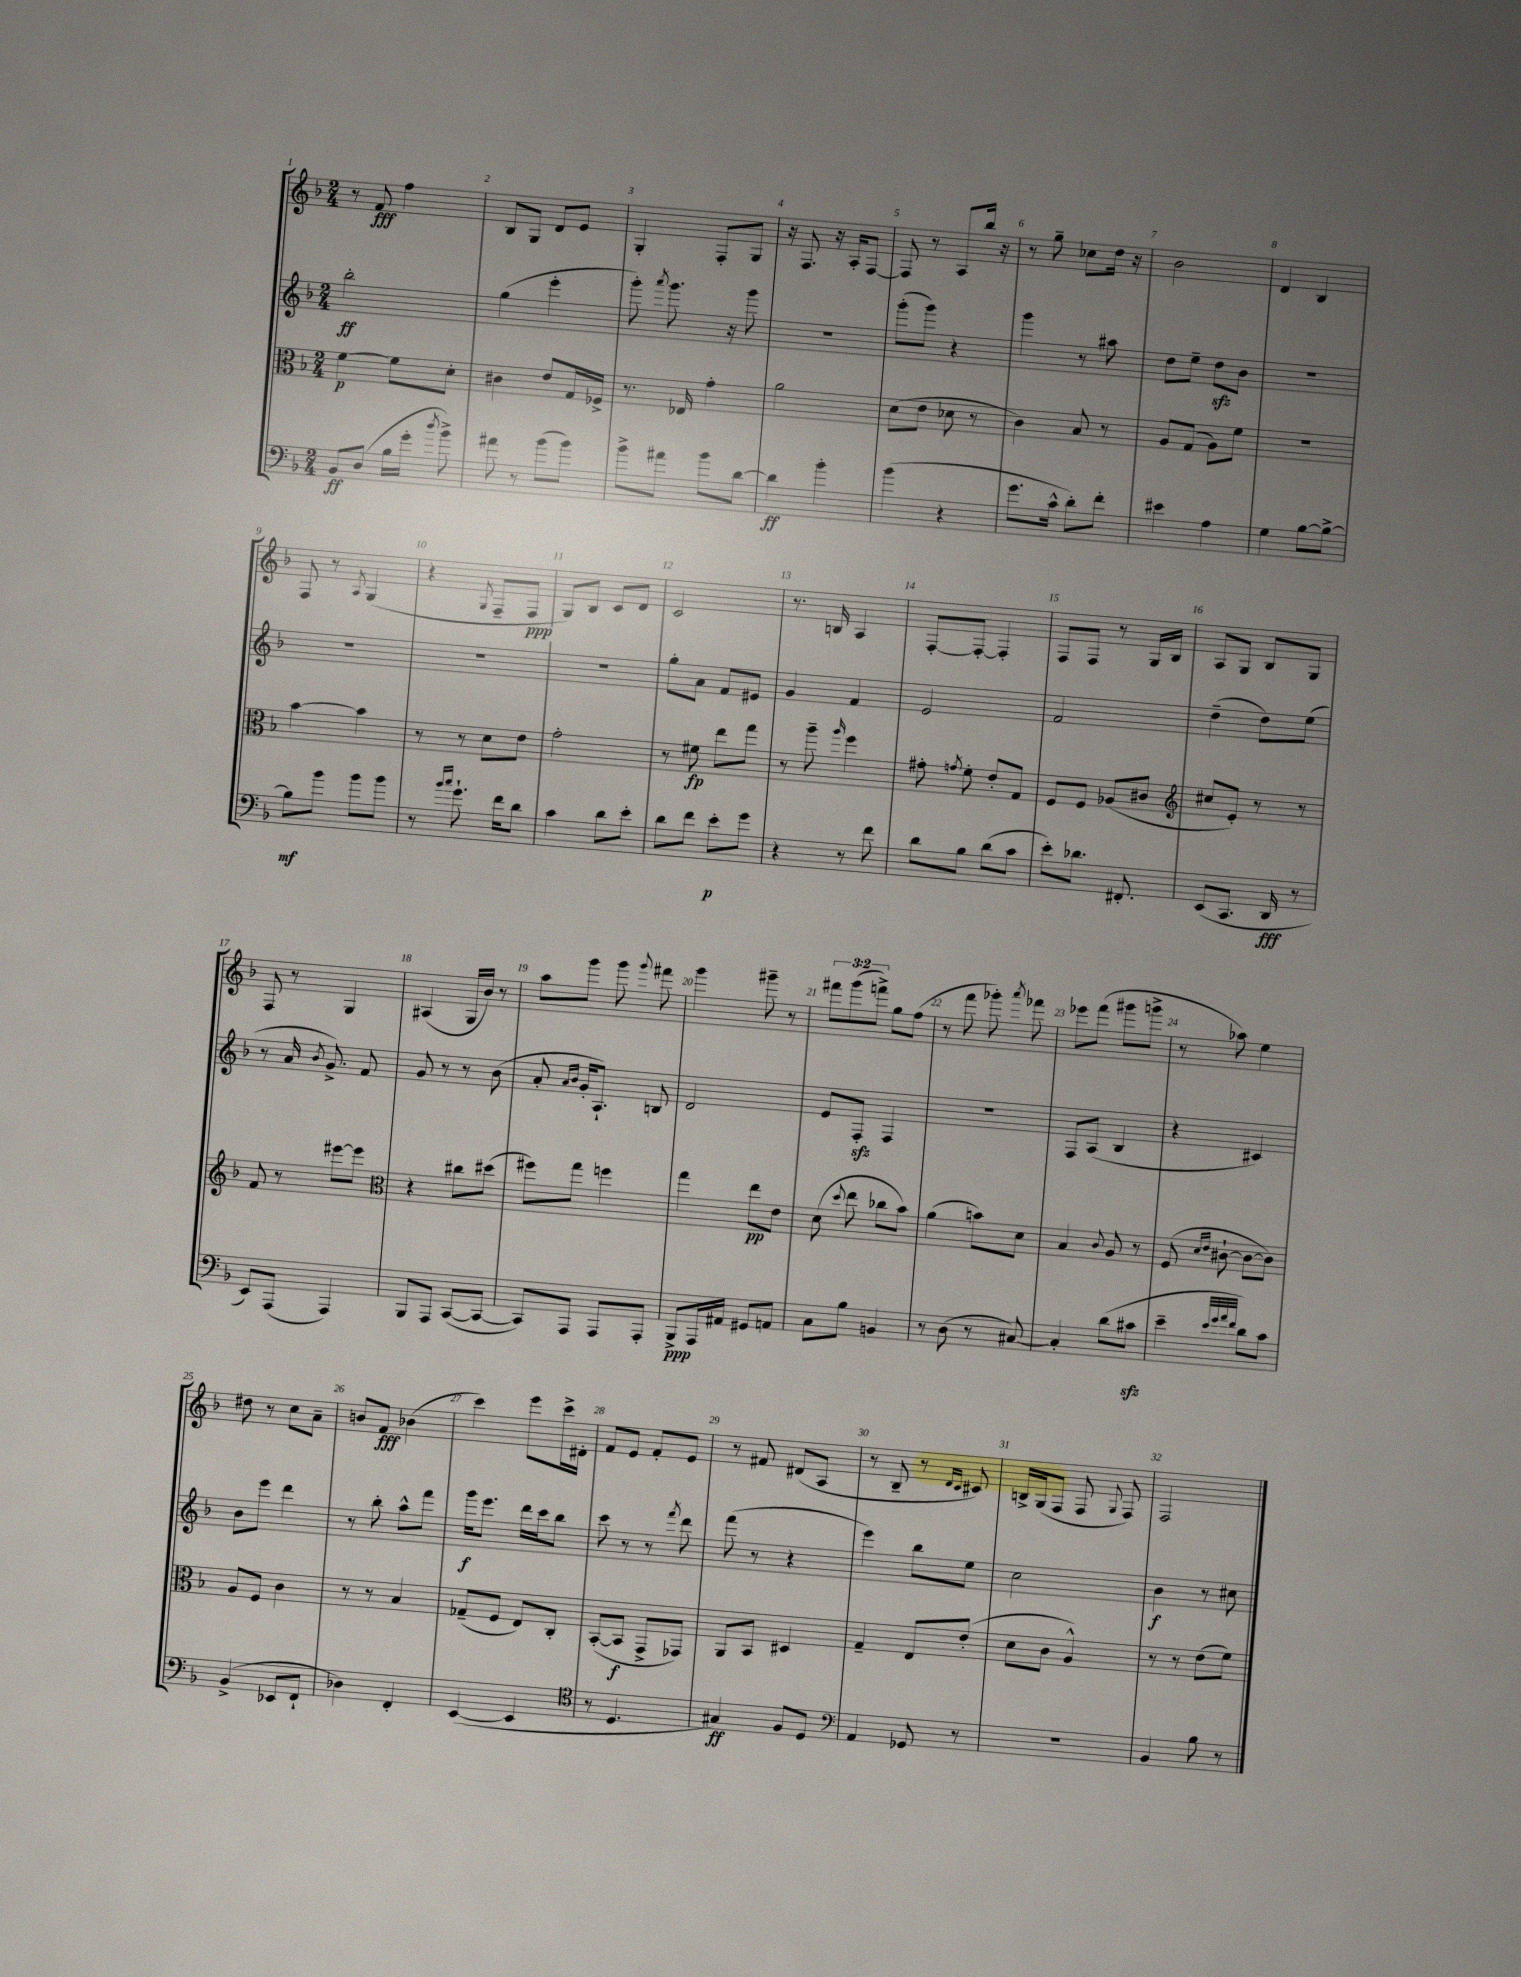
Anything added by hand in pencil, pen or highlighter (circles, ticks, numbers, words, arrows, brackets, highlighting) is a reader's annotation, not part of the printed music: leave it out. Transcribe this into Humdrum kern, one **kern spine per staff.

**kern	**kern	**kern	**kern
*staff4	*staff3	*staff2	*staff1
*clefF4	*clefC3	*clefG2	*clefG2
*k[b-]	*k[b-]	*k[b-]	*k[b-]
*M2/4	*M2/4	*M2/4	*M2/4
8BB-	[4f	2bb-'	8r
(8D	.	.	8f
16B-	8f]	.	4ff
16g'	.	.	.
8qdd	.	.	.
8b-^)	8d'	.	.
=	=	=	=
8a#	4c#	(4gg	8B-
8r	.	.	8G
(8b-	8e	4eee'	8d
8b-)	16G	.	8e
.	16F-^	.	.
=	=	=	=
8b-^	8.r	8ggg')	4G'
.	.	8qaaa	.
8a#	.	8.ggg	.
.	16E-	.	.
8b-	4g'	.	8F'
.	.	16r	.
[8d	.	8ggg	8G
=	=	=	=
4d]	2a	2r	16r
.	.	.	8.F
4b-'	.	.	16r
.	.	.	16A'
.	.	.	[8F
=	=	=	=
(4b-	(8d	(8ggg'	8F]
.	8e	8ggg)	8r
4r	8d-	4r	8A
.	8r	.	16bb-
.	.	.	16r
=	=	=	=
8.g	4c)	4ggg	8r
.	.	.	8gg~
16c^^	.	.	.
8d')	8B-	8r	8cc-
8f'	8r	8aa#	16dd
.	.	.	16r
=	=	=	=
4e#	8A	8dd	2b-
.	(8G	8ee~	.
4A	8A)	8dd	.
.	8f	8b-	.
=	=	=	=
4G	2r	2r	4d
[8B-	.	.	4B-
8B-^_	.	.	.
=	=	=	=
8B-]	[4b-	2r	8F
8b-	.	.	8r
.	.	.	8qA
8b-	4b-]	.	(4G
8b-	.	.	.
=	=	=	=
8r	8r	2r	4r
16qqb-	.	.	.
16qqcc	.	.	.
8.g`	8r	.	.
.	.	.	8qG
.	8d	.	8F~
16f	.	.	.
8d	8e	.	8F
=	=	=	=
4c	2g'	2r	8G)
.	.	.	8B-
8d	.	.	8c
8e'	.	.	8d
=	=	=	=
8d	8r	8gg'	2c
8f	8f#	8a	.
8e'	8ee	8f	.
8g	8gg	8e#	.
=	=	=	=
4r	8r	4g	8.r
.	8aa~	.	.
.	.	.	16B
.	16qqaa	.	.
8r	4ff	4f	4A
8f	.	.	.
=	=	=	=
8d	8g#'	2e	[8F'
.	8qg	.	.
8B-	8f'	.	8F'_
(8d	8e'	.	4F']
8c	8G	.	.
=	=	=	=
8e')	8F	2f	8F
8.d-	8F	.	8F
.	(8A-	.	8r
8.FF#'	.	.	.
.	8c#	.	16G
.	.	.	16B-
=	=	=	=
*	*clefG2	*	*
(8EE	8cc#	(4dd~	8A
8.CC	8e')	.	8G
.	8r	8dd)	8B-
16DD	.	.	.
8r	8r	(8ee	8G
=	=	=	=
8EE)	8f	8r	8F
(8AAA	8r	16a	8r
.	.	8qb-	.
.	.	8.g^)	.
4AAA)	[8eee#	.	4G
.	8eee#]	8f	.
=	=	=	=
*	*clefC3	*	*
8BBB-	4r	8g	(4A#
8AAA	.	8r	.
([8CC	8cc#	8r	16G
.	.	.	16b-)
8CC_	(8dd#	(8b-	8r
=	=	=	=
8CC])	8ff#)	8a'	8aa
.	.	16qqa	.
.	.	16qqb-	.
8AAA	8gg	16g'	8ggg
.	.	8.A`)	.
8AAA	4ff	.	8ggg
.	.	.	8qqggg
8AAA'	.	8B	8fff#
=	=	=	=
8BBB-^	4gg	2d	4ggg
16AAA	.	.	.
16AA#	.	.	.
8GG#	8ee	.	8ggg#~
8AA	8e	.	8r
=	=	=	=
8C	(8d	8e	12fff#
.	.	.	(12ggg
.	8qqdd	.	.
8B-	8ee	8F'	.
.	.	.	12fff^)
4BB	8cc-	4F	8gg
.	8b-)	.	(8ff
=	=	=	=
8r	(4a	2r	8r
(8D	.	.	8fff
8r	8b)	.	8ggg-')
.	.	.	8qaaa
[8C#)	8d	.	8fff-
=	=	=	=
4C#']	4B-	8F	8eee-
.	.	(8A	(8fff
.	8qqc	.	.
(8d	8A	4B-	8ggg#
8c#	8r	.	8ggg^
=	=	=	=
4e~	(8F	4r	8r
.	16qqd	.	.
.	16qqe	.	.
.	[8c#`	.	8aa-)
32qqe	.	.	.
32qqg	.	.	.
32qqa	.	.	.
32qqf	.	.	.
8d)	8c#_	4c#)	4ee
8c	8c#])	.	.
=	=	=	=
(4BB-^	8A	8b-	8dd#
.	8F	8eee	8r
8EE-	4c	4ddd	8cc
8FF`	.	.	8a~
=	=	=	=
4D-)	8r	8r	8b
.	8r	8bb-'	8f
4FF'	4B-	8aa^^	(4b-
.	.	8fff	.
=	=	=	=
([4EE	(8G-~	16ggg	4ccc)
.	.	8.eee	.
.	8F	.	.
4EE]	8E)	16ddd	8eee
.	.	16ccc	.
.	8C'	8bb-	16ccc^
.	.	.	16d#'
=	=	=	=
*clefC4	*	*	*
8r	([8BB-'	8ccc	8f
4.D	8BB-]	8r	8e
.	8GG^	8r	8f'
.	.	8qfff	.
.	8GG-)	8ddd	8e
=	=	=	=
4G#)	8AA	(8fff	8r
.	8BB-	8r	8f#
8F	4D#	4r	(8d#
8D	.	.	8A
=	=	=	=
*clefF4	*	*	*
4AA	4G~	4eee)	8r
.	.	.	8B-~
8GG-	8E	8bb-	8r
.	.	.	16qqd
.	.	.	16qqc
8r	(8e'	8ee	8c#)
=	=	=	=
2r	8d	2cc	16B^
.	.	.	(16G
.	8c	.	8F
.	4A^^)	.	8F
.	.	.	8qqG
.	.	.	8F)
=	=	=	=
4BB-	8r	4b-	2F
.	8r	.	.
8B-	(8e	8r	.
8r	8f)	8cc#	.
==	==	==	==
*-	*-	*-	*-
